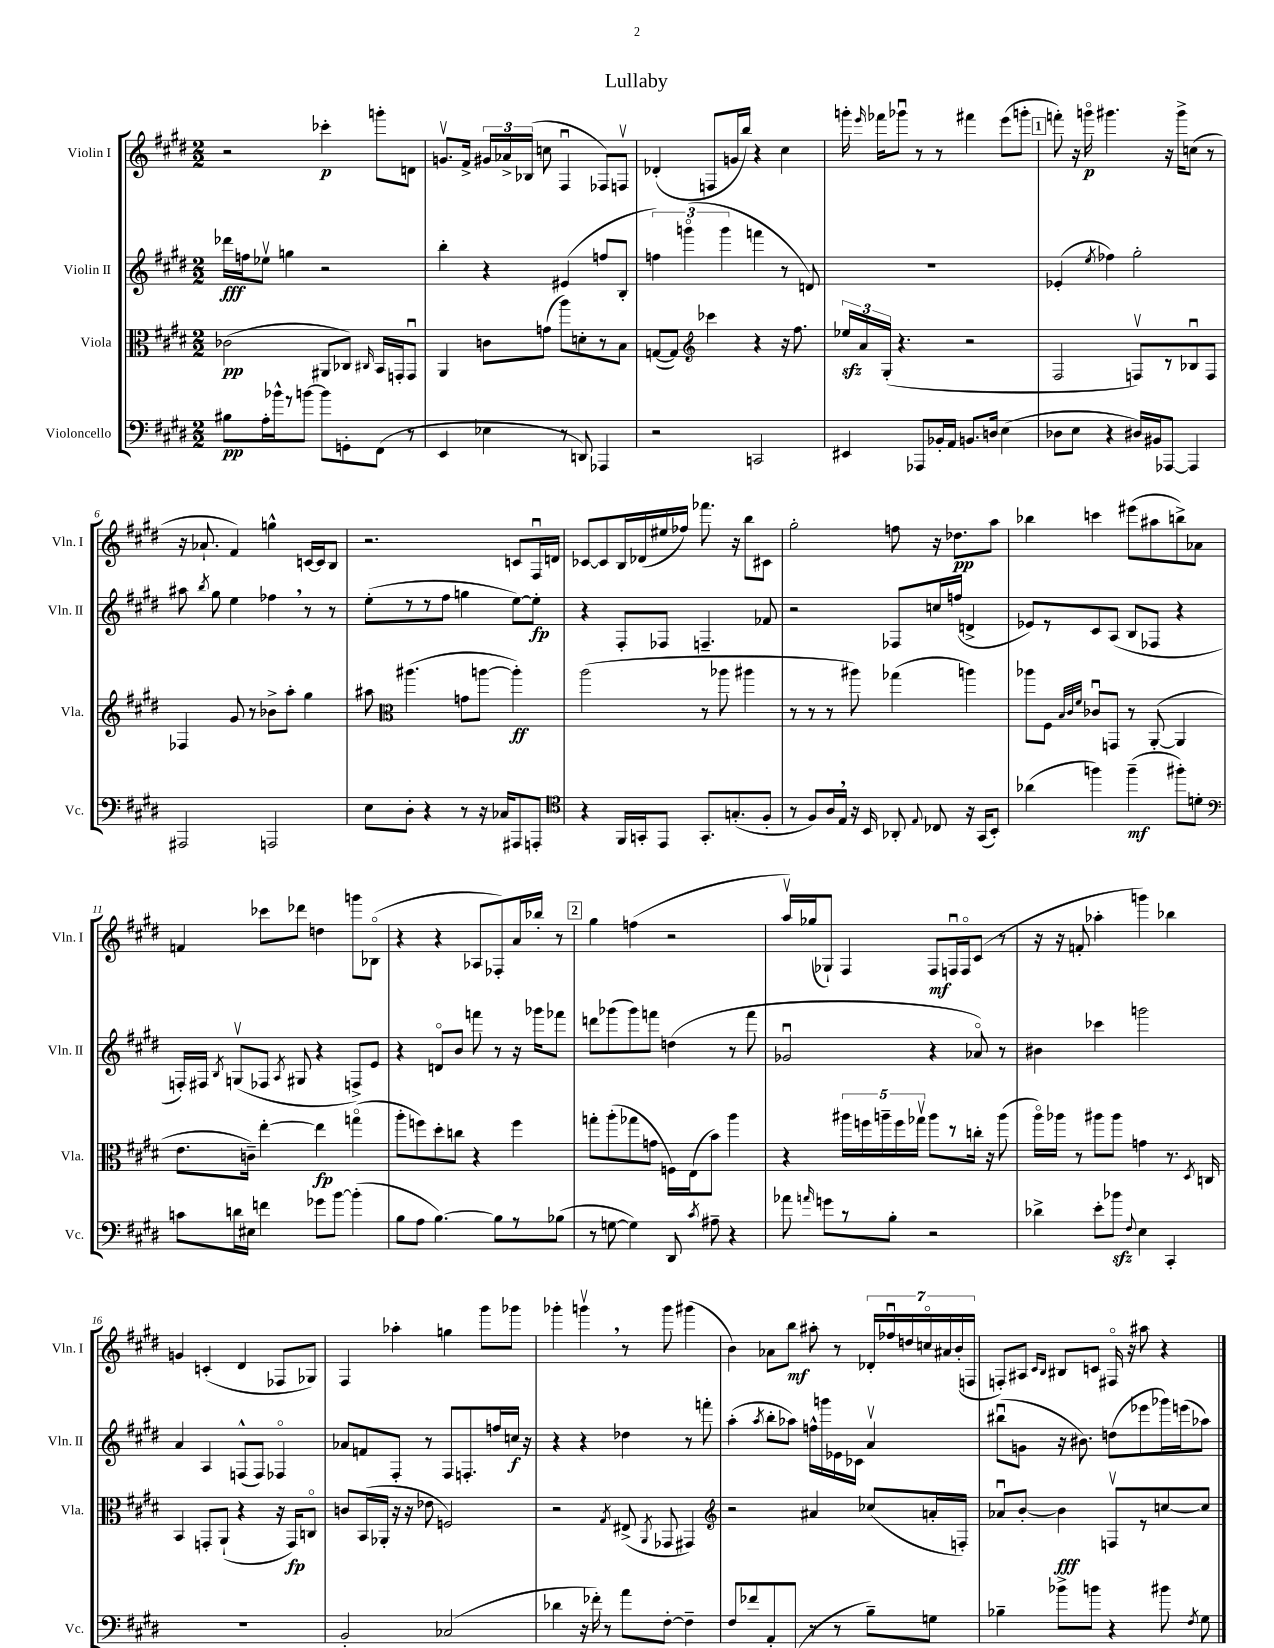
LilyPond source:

\header { title = "Lullaby" }
<<
\new StaffGroup <<
\new Staff = "s0" \with { instrumentName = "Violin I" shortInstrumentName = "Vln. I" } {
    \clef treble \key e \major \numericTimeSignature \time 2/2
    \autoBeamOff r2 ces'''4-.\p g'''8[-. d'8] |
    g'8.[\upbow fis'16]-> \tuplet 3/2 { gis'16[ aes'16-> bes16]( } c''8 fis4\downbow fes8[) f8]\upbow |
    des'4-.( f8[ g'16 b''16]) r4 cis''4 |
    g'''16-. \grace { e'''16 } fes'''16[ ges'''8]\downbow r8 r8 fis'''4 e'''8[( g'''8]-. |
    \mark \markup { \box "1" } f'''8-.) r16 g'''16\flageolet\p gis'''4. r16 gis'''16[-> c''8]( r8 |
    r16 aes'8.-! fis'4) g''4-^ c'16[~ c'16 b8] |
    r2. c'8[ fis16\downbow d'16] |
    ces'8[~ ces'8 b16 des'16( eis''16 fes''16]) fes'''8. r16 b''8[ cis'8] |
    gis''2-. f''8 r16 des''8.[\pp a''8] |
    bes''4 c'''4 eis'''8[( ais''8 b''8->) aes'8] |
    f'4 ces'''8[ des'''8] d''4 g'''8[ bes8]\flageolet( |
    r4 r4 aes8[ fes8-.) a'16 bes''16]-. r8 |
    \mark \markup { \box "2" } gis''4 f''4( r2 |
    a''16[\upbow) ges''16( ges8]-!) fis4 fis8[\mf f16\downbow f16\flageolet cis'8]( r8 |
    r16 r16 f'8-. aes''4-. g'''4) bes''4 |
    g'4 c'4-.( dis'4 fes8[ ges8]) |
    fis4 aes''4-. g''4 gis'''8[ ges'''8] |
    ges'''4-. g'''4\upbow \breathe r8 g'''8 gis'''4( |
    b'4) aes'8[ b''8]\mf ais''8-. r8 \tuplet 7/4 { des'16[-. fes''16\downbow d''16 c''16\flageolet ais'16 b'16-.( f16] } |
    f8[-.) ais8] \grace { cis'16[ b16] } bis8[ c'8] fis16\flageolet r16 ais''8 r4 \bar "|." |
}
\new Staff = "s1" \with { instrumentName = "Violin II" shortInstrumentName = "Vln. II" } {
    \clef treble \key e \major \numericTimeSignature \time 2/2
    \autoBeamOff des'''16[\fff f''16 ees''8]\upbow g''4 r2 |
    b''4-. r4 eis'4( f''8[ b8]-. |
    \tuplet 3/2 { f''4) g'''4\flageolet( g'''4 } f'''4 r8 d'8) |
    R1 |
    \mark \markup { \box "1" } ees'4-.( \acciaccatura { e''8 } fes''4) gis''2-. |
    ais''8 \acciaccatura { b''8 } gis''8 e''4 fes''4 \breathe r8 r8 |
    e''8[-.( r8 r8 fis''8] g''4 e''8[~) e''8]-.\fp |
    r4 fis8[-. fes8] f4.-- fes'8 |
    r2 fes8[ c''16 f''16]( d'4-> |
    ees'8[) r8 cis'8 a8]( b8[ fes8] r4 |
    f16[-.) fis16] \acciaccatura { b8 } g8[\upbow( fes8] \acciaccatura { a8 } gis8 r4 f8[->) e'8] |
    r4 d'8[\flageolet b'8] f'''8 r8 r16 ges'''16[ fes'''8] |
    \mark \markup { \box "2" } d'''8[ ges'''8( ges'''8) f'''8] d''4( r8 f'''8 |
    ges'2\downbow r4 aes'8\flageolet) r8 |
    bis'4 ces'''4 g'''2 |
    a'4 a4 f8[-^( f8]) fes4\flageolet |
    aes'8[ f'8 fis8]-. r8 fis8[ f8.-. f''16 c''16]\f r16 |
    r4 r4 des''4 r8 f'''8-. |
    a''4-.( \acciaccatura { a''8 } b''8[-. aes''8]) f''16[-^ g'''16 ees'16 ces'16] a'4\upbow |
    bis''8[\downbow( g'8] r16 bis'8.) d''8[( ees'''8 ges'''16) e'''16( aes''8]) \bar "|." |
}
\new Staff = "s2" \with { instrumentName = "Viola" shortInstrumentName = "Vla." } {
    \clef alto \key e \major \numericTimeSignature \time 2/2
    \autoBeamOff ces'2\pp( ais,8[ ces8]) \grace { cis16 } b,16[ g,16-. g,8]\downbow |
    a,4 c'8[ g'8]( a''8[) d'8-. r8 b8] |
    g8[~( g8]) \clef treble ces'''4 r4 r16 fis''8. |
    \tuplet 3/2 { ees''16[\sfz a'16 gis16]-.( } r4. r2 |
    \mark \markup { \box "1" } fis2 f8[\upbow) r8 bes8\downbow f8] |
    fes4 gis'8 r8 bes'8[-> a''8]-. gis''4 |
    ais''8 \clef alto ais''4.( g'8[ a''8]~ a''4-.\ff) |
    a''2( r8 aes''8 ais''4 |
    r8 r8 r8 ais''8) ges''4( a''4) |
    aes''8[ fis8] \grace { b32[ cis'32 fis'32] } ces'8[\downbow g,8] r8 a,8~-.( a,4 |
    e'8.[ c'16]--) e''4~-. e''4\fp g''4\flageolet( |
    a''8[-. f''8) dis''8-. c''8] r4 f''4 |
    \mark \markup { \box "2" } g''8[-. a''8-.( ges''8 g'8] f16[) e16( b'8]) a''4 |
    r4 \tuplet 5/4 { ais''16[ f''16 a''16-- f''16 ges''16]\upbow } a''8[ r8 c''16]-. r16 a''8( |
    a''16[\flageolet) aes''16] r8 ais''8[ ais''8] g'4 r8. \acciaccatura { dis8 } c16 |
    b,4 g,8[-. a,8]-!( r4 r16 g,16[\fp) c8]\flageolet |
    c'8[ b,16( aes,16]-. r16 r16 ees'8 f2) |
    r2 \acciaccatura { gis8 } eis8->( \acciaccatura { a,8 } ges,8 gis,4) |
    \clef treble r2 ais'4 ces''8[( a'16-. f16]-.) |
    aes'8[\downbow b'8]~-. b'4\fff f8[\upbow r8 c''8~ c''8] \bar "|." |
}
\new Staff = "s3" \with { instrumentName = "Violoncello" shortInstrumentName = "Vc." } {
    \clef bass \key e \major \numericTimeSignature \time 2/2
    \autoBeamOff bis8[\pp a16-. bes'16-^ r8 b'8]~ b'8[ g,8-. fis,8]( r8 |
    e,4 ees4 r8 d,8) aes,,4 |
    r2 c,2 |
    eis,4 aes,,8[ bes,16-. a,16] b,8.[ d16] e4( |
    \mark \markup { \box "1" } des8[ e8] r4 dis16[) bis,16 aes,,8]~ aes,,4 |
    ais,,2 a,,2 |
    e8[ dis8]-. r4 r8 r16 ces16[ ais,,8 a,,8]-. |
    \clef tenor r4 fis,16[ g,16-. e,8] g,8.[-. g8.-.( fis8]-. |
    r8 fis8[) a16 e16] \breathe r16 b,16 aes,8-. \appoggiatura { e8 } ces8 r16 gis,16[( b,8]-.) |
    aes'4( f''4) f''4--\mf( fis''8[-.) d'8]-. |
    \clef bass c'8[ d'16 eis16] f'4 ges'8[ b'8]~ b'4-.( |
    b8[ a8] b4.~) b8[ r8 bes8]( |
    \mark \markup { \box "2" } r8 g8~ g4) dis,8 \acciaccatura { cis'8 } ais8-- r4 |
    aes'8 \grace { a'16 } g'8[ r8 b8]-. r2 |
    des'4-> e'8[-. bes'8]\sfz \appoggiatura { fis8 } e4 cis,4-. |
    R1 |
    b,2-. ces2( |
    des'4 r16 fes'16-.) r8 a'8[ fis8]~-. fis4-- |
    fis8[ fes'8 a,8-. aes,,8]( r8 r8 b8[--) g8] |
    bes4-- bes'8[-> b'8] r4 bis'8 \acciaccatura { fis8 } gis8 \bar "|." |
}
>>
>>
